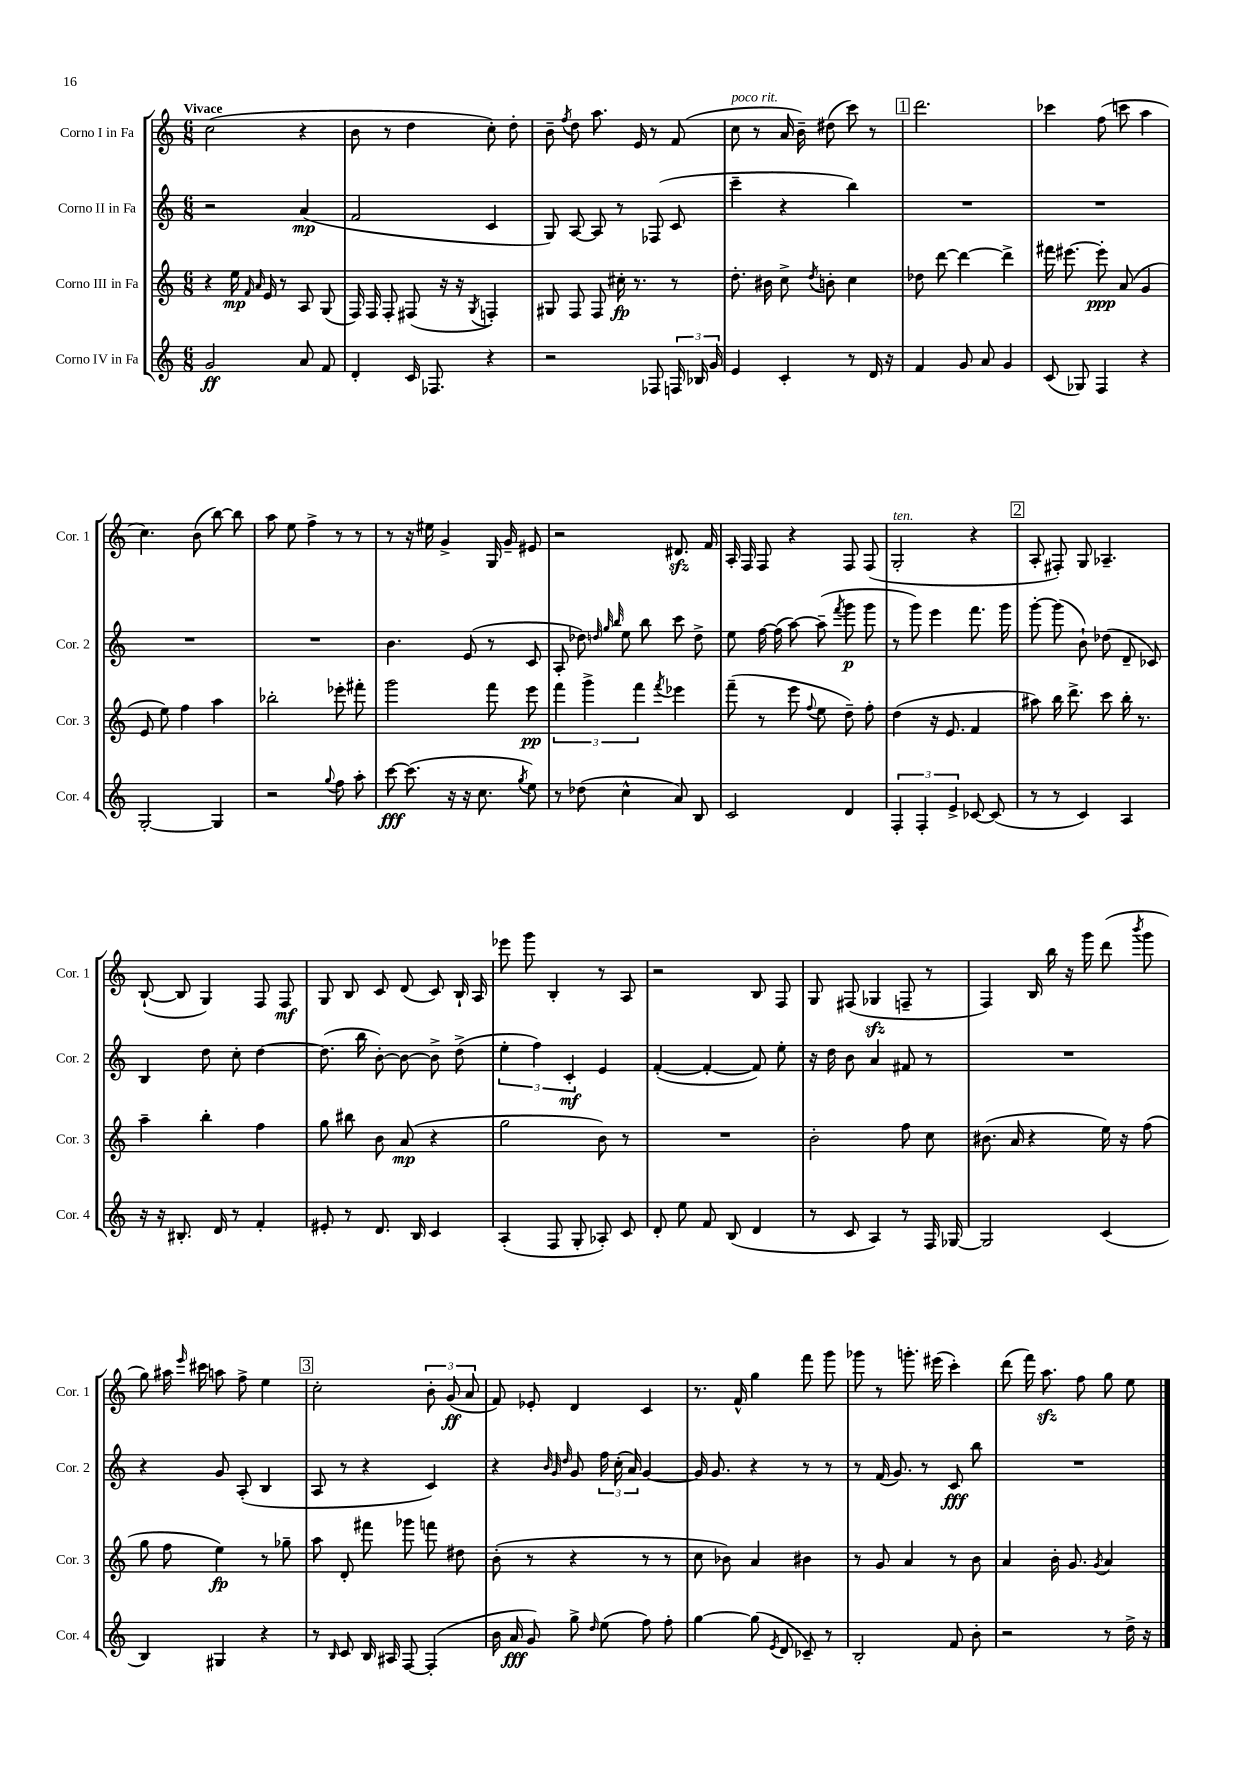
<<
\new StaffGroup <<
\new Staff = "s0" \with { instrumentName = "Corno I in Fa" shortInstrumentName = "Cor. 1" } {
    \clef treble \key c \major \numericTimeSignature \time 6/8 \tempo "Vivace"
    \autoBeamOff c''2( r4 |
    b'8 r8 d''4 c''8-.) d''8-. |
    b'8-- \acciaccatura { f''8 } d''8 a''8. e'16 r8 f'8( |
    c''8^\markup { \italic "poco rit." } r8 a'16 b'16--) dis''8( c'''8) r8 |
    \mark \markup { \box "1" } d'''2. |
    ces'''4 f''8( c'''8 a''4 |
    c''4.) b'8( b''8~) b''8 |
    a''8 e''8 f''4-> r8 r8 |
    r8 r16 eis''16 g'4-> g16 g'16-- eis'8 |
    r2 dis'8.\sfz f'16 |
    a16-. f16 f8 r4 f8 f8( |
    g2-.^\markup { \italic "ten." } r4 |
    \mark \markup { \box "2" } a8-. fis8-.) g8 aes4.-- |
    b8~-!( b8 g4) f8 f8\mf |
    g8 b8 c'8 d'8( c'8) b16-! a16 |
    ees'''8 g'''8 b4-. r8 a8 |
    r2 b8 f8 |
    g8 fis8( ges4\sfz f8-- r8 |
    f4) b16 b''16 r16 g'''16 d'''8( \acciaccatura { b'''8 } g'''8 |
    g''8) ais''16 \grace { e'''16 } cis'''16 a''8 f''8-> e''4 |
    \mark \markup { \box "3" } c''2-. \tuplet 3/2 { b'8-. g'8\ff( a'8 } |
    f'8) ees'8-. d'4 c'4 |
    r8. f'16-^ g''4 f'''8 g'''8 |
    ges'''8 r8 g'''8.-. eis'''16( c'''4-.) |
    d'''8( f'''16) a''8.\sfz f''8 g''8 e''8 \bar "|." |
}
\new Staff = "s1" \with { instrumentName = "Corno II in Fa" shortInstrumentName = "Cor. 2" } {
    \clef treble \key c \major \numericTimeSignature \time 6/8
    \autoBeamOff r2 a'4\mp( |
    f'2 c'4 |
    g8) a8~ a8 r8 fes8( c'8 |
    c'''4-- r4 b''4) |
    \mark \markup { \box "1" } R2. |
    R2. |
    R2. |
    R2. |
    b'4. e'8( r8 c'8 |
    a8-. des''8) \grace { d''32 g''32 b''32 } e''8 b''8 c'''8 d''8-> |
    e''8 f''16~ f''16( a''8~) a''8--( \acciaccatura { f'''8 } g'''8\p g'''8 |
    r8 g'''8) e'''4 f'''8. g'''16 |
    \mark \markup { \box "2" } g'''8~-. g'''8( b'8-!) des''8( d'8-- ces'8) |
    b4 d''8 c''8-. d''4~ |
    d''8.( b''16 b'8~-.) b'8~ b'8-> d''8->( |
    \tuplet 3/2 { e''4-. f''4) c'4-.\mf } e'4 |
    f'4~-.( f'4~-. f'8) e''8-. |
    r16 d''16 b'8 a'4 fis'8 r8 |
    R2. |
    r4 g'8 a8-.( b4 |
    \mark \markup { \box "3" } a8 r8 r4 c'4) |
    r4 \grace { b'32 g'32 d''32 } g'8 \tuplet 3/2 { f''16 c''16-.( a'16) } g'4~ |
    g'16 g'8. r4 r8 r8 |
    r8 f'16( g'8.) r8 c'8\fff b''8 |
    R2. \bar "|." |
}
\new Staff = "s2" \with { instrumentName = "Corno III in Fa" shortInstrumentName = "Cor. 3" } {
    \clef treble \key c \major \numericTimeSignature \time 6/8
    \autoBeamOff r4 e''16\mp \grace { f'16 a'16 } e'16 r8 a8 g8( |
    f16) f16 f8-. fis8( r16 r16 \acciaccatura { g8 } f4-.) |
    gis8 f8 f8 cis''16-.\fp r8. r8 |
    d''8.-. bis'16 c''8-> \acciaccatura { d''8 } b'8-. c''4 |
    \mark \markup { \box "1" } des''8 d'''8~ d'''4~ d'''4-> |
    fis'''16 eis'''8.~ eis'''8-.\ppp a'8( g'4 |
    e'8 e''8) f''4 a''4 |
    bes''2-. ees'''8-. fis'''8-. |
    g'''2 f'''8 e'''8\pp |
    \tuplet 3/2 { f'''4 g'''4-> f'''4 } \acciaccatura { f'''8 } ees'''4 |
    f'''8--( r8 e'''8 \appoggiatura { f''8 } e''8 d''8--) f''8-. |
    d''4( r16 e'8. f'4 |
    \mark \markup { \box "2" } ais''8) b''16 d'''8.-> c'''8 b''16-. r8. |
    a''4-- b''4-. f''4 |
    g''8 bis''8 b'8 a'8\mp( r4 |
    g''2 b'8) r8 |
    R2. |
    b'2-. f''8 c''8 |
    bis'8.( a'16 r4 e''16) r16 f''8( |
    g''8 f''8 e''4\fp) r8 ges''8-- |
    \mark \markup { \box "3" } a''8 d'8-. fis'''8 ges'''8 f'''8 dis''8 |
    b'8-.( r8 r4 r8 r8 |
    c''8 bes'8) a'4 bis'4 |
    r8 g'8 a'4 r8 b'8 |
    a'4 b'16-. g'8. \acciaccatura { g'8 } a'4 \bar "|." |
}
\new Staff = "s3" \with { instrumentName = "Corno IV in Fa" shortInstrumentName = "Cor. 4" } {
    \clef treble \key c \major \numericTimeSignature \time 6/8
    \autoBeamOff g'2\ff a'8 f'8 |
    d'4-. c'16 fes8. r4 |
    r2 fes8 \tuplet 3/2 { f16 bes16 g'16 } |
    e'4 c'4-. r8 d'16 r16 |
    \mark \markup { \box "1" } f'4 g'8 a'8 g'4 |
    c'8( ges8) f4 r4 |
    g2~-. g4 |
    r2 \appoggiatura { g''8 } f''8 a''8-. |
    c'''8~\fff c'''8.( r16 r16 c''8. \acciaccatura { g''8 } e''8) |
    r8 des''8( c''4-^ a'8) b8 |
    c'2 d'4 |
    \tuplet 3/2 { f4-. f4-. e'4-> } ces'8~ ces'8( |
    \mark \markup { \box "2" } r8 r8 c'4) a4 |
    r16 r16 bis8.-. d'16 r8 f'4-. |
    eis'8-. r8 d'8. b16 c'4 |
    a4-.( f8 g8-. aes8-.) c'8 |
    d'8-. e''8 f'8 b8( d'4 |
    r8 c'8 a4) r8 f16 ges16~ |
    ges2 c'4( |
    b4) gis4 r4 |
    \mark \markup { \box "3" } r8 \grace { b16 } c'8 b16 ais16 f8~ f4-.( |
    b'16 a'16\fff g'8) g''8-> \grace { d''16 } e''8( f''8) f''8-. |
    g''4~ g''8( \acciaccatura { e'8 } d'8 ces'8--) r8 |
    b2-. f'8 b'8-. |
    r2 r8 d''16-> r16 \bar "|." |
}
>>
>>
\layout { \context { \Score \remove "Bar_number_engraver" } }
